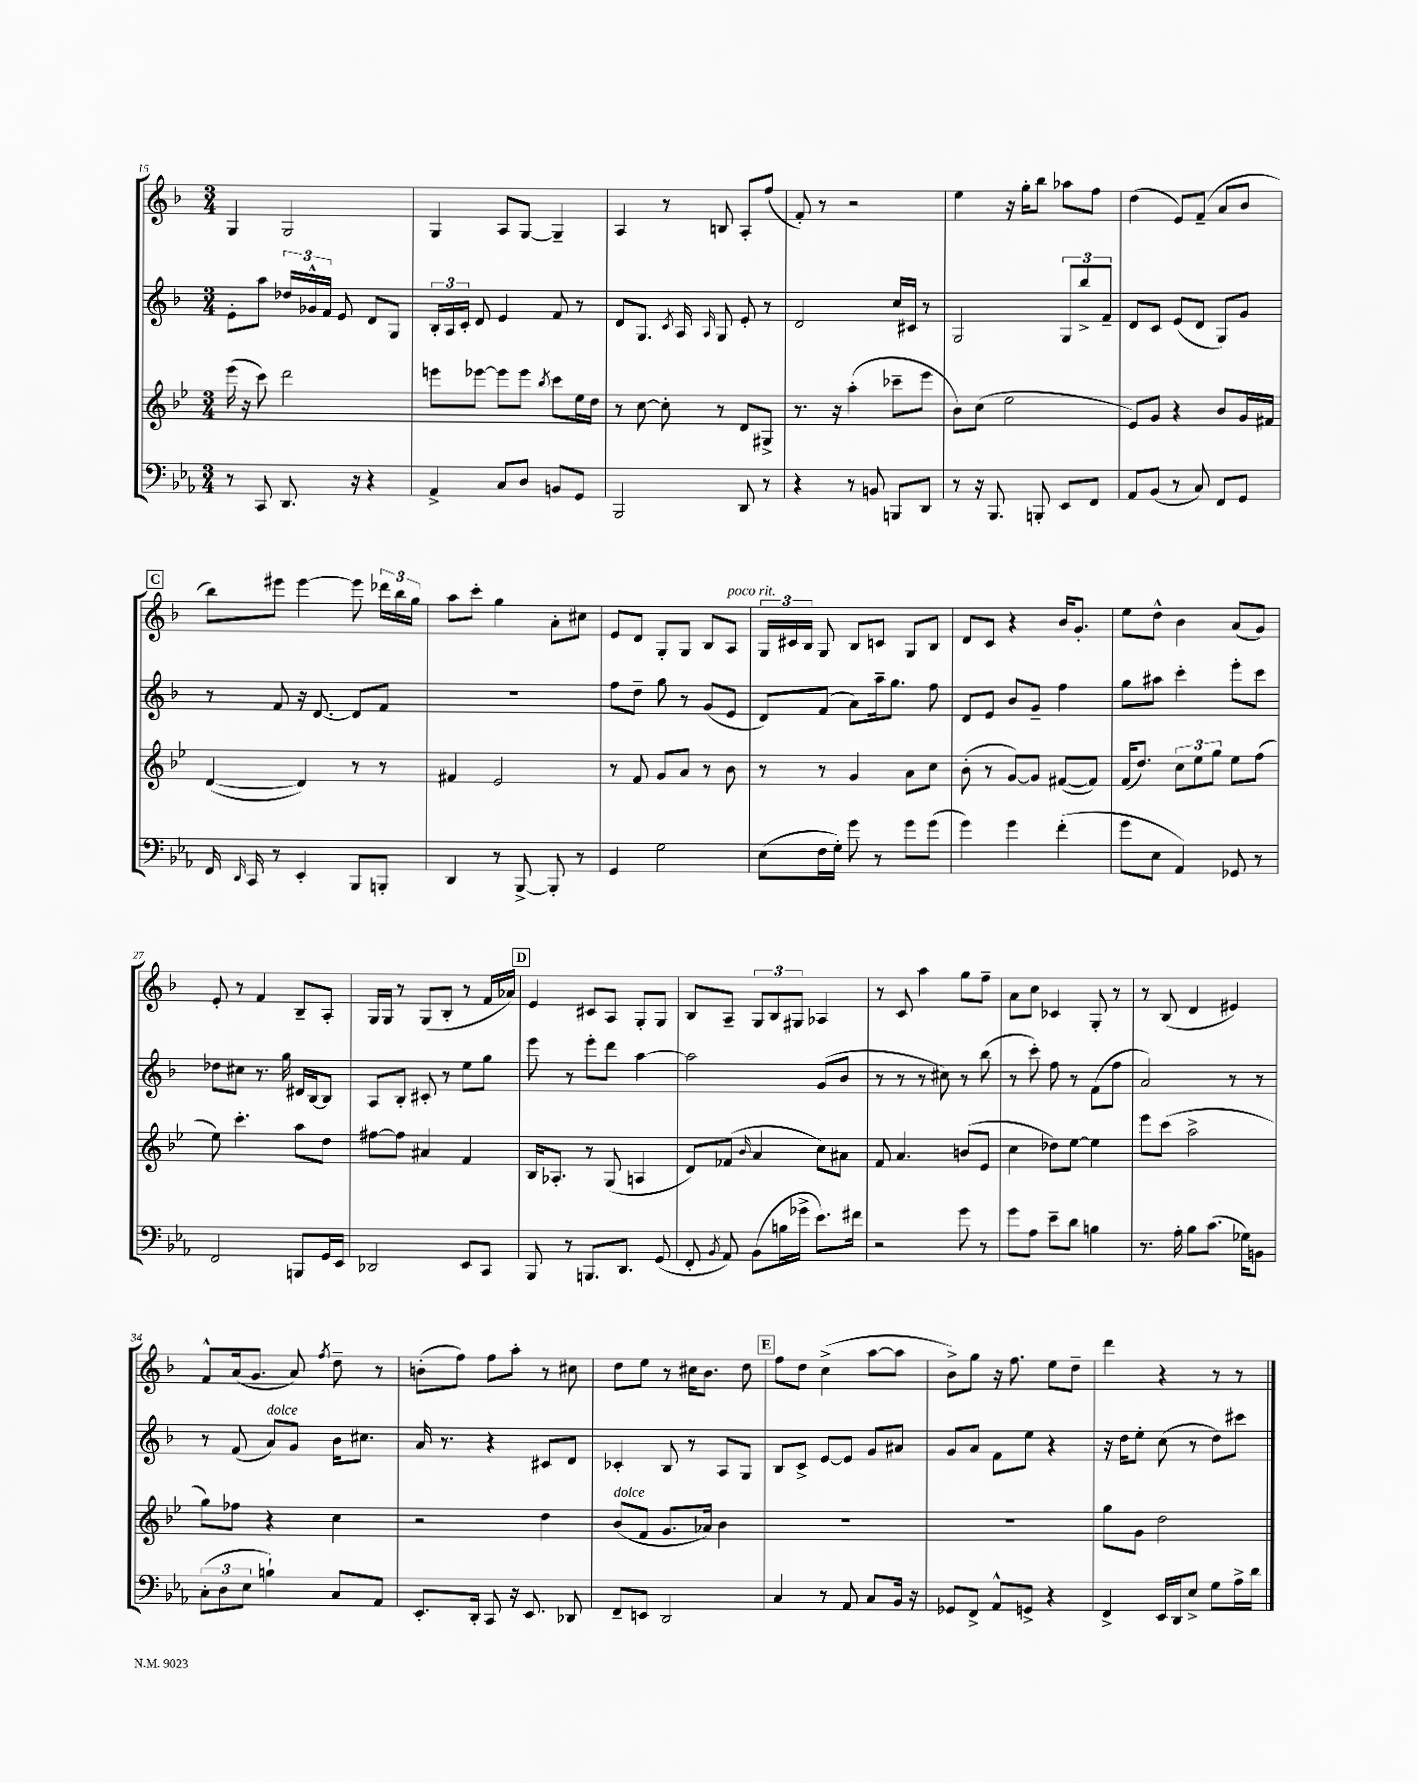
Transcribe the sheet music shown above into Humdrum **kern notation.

**kern	**kern	**kern	**kern
*part4	*part3	*part2	*part1
*staff4	*staff3	*staff2	*staff1
*clefF4	*clefG2	*clefG2	*clefG2
*k[b-e-a-]	*k[b-e-]	*k[b-]	*k[b-]
*M3/4	*M3/4	*M3/4	*M3/4
=15	=15	=15	=15
8r	(16eee-\	8e'\L	4G/
.	16r	.	.
8CC/	8ccc\)	8aa\J	.
8.DD/	2ddd\	24dd-X/LL	2G/
.	.	24g-X^^/	.
.	.	24f/JJ	.
.	.	8e/	.
16r	.	.	.
4r	.	8d/L	.
.	.	8G/J	.
=16	=16	=16	=16
4AA-^/	8eeen\L	24B-'/LL	4G/
.	.	24A/	.
.	.	24c'/JJ	.
.	[8eee-X\J	8d/	.
8C/L	8eee-\L]	4e/	8A/L
8D/J	8eee-\J	.	[8G/J
.	8qbb-/	.	.
8BBn/L	8ccc\L	8f/	4G~/]
8GG/J	16ee-\L	8r	.
.	16dd\JJ	.	.
=17	=17	=17	=17
2BBB-/	8r	8d/L	4A/
.	[8cc\	8.G/J	.
.	8cc'\]	.	8r
.	.	8qc/	.
.	.	16A/	.
.	.	16qqA/	.
.	8r	8G/	8Bn/
8DD/	8d/L	8e'/	8A'/L
8r	8G#X^/J	8r	(8ff/J
=18	=18	=18	=18
4r	8.r	2d/	8f'/)
.	.	.	8r
.	16r	.	.
8r	(4aa'\	.	2r
8BBn/	.	.	.
8BBBn/L	8ccc-X~\L	16cc/LL	.
.	.	16c#X/JJ	.
8DD/J	8eee-\J	8r	.
=19	=19	=19	=19
8r	8b-\L)	2G/	4ee\
16r	(8cc\J	.	.
8.BBB-/	.	.	.
.	2ee-\	.	16r
.	.	.	16gg'\KL
8BBBn'/	.	.	8bb-\J
8EE-/L	.	12G/L	8aa-X\L
.	.	12bb-^/	.
8FF/J	.	.	8ff\J
.	.	12f~/J	.
=20	=20	=20	=20
8AA-/L	8e-/L)	8d/L	(4dd\
(8BB-/J	8g/J	8c/J	.
8r	4r	(8e/L	8e/L)
8C/)	.	8d/J	(8f~/J
8FF/L	8b-/L	8G/L)	8a/L
8GG/J	16g/L	8g/J	8b-/J
.	16f#X/JJ	.	.
!!LO:LB:g=z
!!LO:REH:place=s1:t=C
=21	=21	=21	=21
16FF/	([4d/	8r	8bb-\L)
16qqDD/	.	.	.
16CC/	.	.	.
8r	.	8f/	8eee#X\J
4EE-'/	4d/])	16r	[4eee#\
.	.	[8.d/	.
8BBB-/L	8r	8d/L]	8eee#\]
8BBBn'/J	8r	8f/J	24ddd-X\LL
.	.	.	24bb-\
.	.	.	24gg\JJ
=22	=22	=22	=22
4DD/	4f#X/	2.r	8aa\L
.	.	.	8ccc'\J
8r	2e-/	.	4gg\
[8BBB-^/	.	.	.
8BBB-'/]	.	.	8a'\L
8r	.	.	8cc#X\J
=23	=23	=23	=23
4GG/	8r	8ff\L	8e/L
.	8f/	8dd~\J	8d/J
2G\	8g/L	8gg\	8G'/L
.	8a/J	8r	8G/J
.	8r	(8g/L	8B-/L
!	!	!	!LO:TX:a:i:t=poco rit.
.	8b-\	8e/J	8A/J
=24	=24	=24	=24
(8E-\L	8r	8d/L)	24G/LL
.	.	.	24c#X/
.	.	.	24B-/JJ
16F\L	8r	(8f/J	8G/
16G'\JJ)	.	.	.
8g\	4g/	8a\L)	8B-/L
8r	.	16aa~\k	8cn/J
.	.	8.gg\J	.
8g\L	8a\L	.	8G/L
(8g\J	8cc\J	8ff\	8B-/J
=25	=25	=25	=25
4g\)	(8b-'\	8d/L	8d/L
.	8r	8e/J	8c/J
4g\	[8g/L)	8b-/L	4r
.	8g/J]	8g~/J	.
(4f'\	([8f#X/L	4ff\	16b-/KL
.	.	.	8.g'/J
.	8f#/J])	.	.
=26	=26	=26	=26
8g\L	(16f/KL	8gg\L	8ee\L
.	8.dd/J)	.	.
8E-\J	.	8aa#X\J	8dd^^\J
4AA-/)	12cc\L	4ccc'\	4b-\
.	12ee-\	.	.
.	12gg\J	.	.
8GG-X/	8ee-\L	8eee'\L	(8a/L
8r	(8ff\J	8ccc\J	8g/J)
!!LO:LB:g=z
=27	=27	=27	=27
2FF/	8ee-\)	8dd-X\L	8e'/
.	4.ccc'\	8cc#X\J	8r
.	.	8.r	4f/
.	.	16gg\	.
8BBBn/L	8aa\L	16d#X/LL	8B-~/L
.	.	[16B-/J	.
16GG/L	8dd\J	8B-/J]	8A'/J
16EE-/JJ	.	.	.
=28	=28	=28	=28
2DD-X/	[8ff#X\L	8A/L	16G/LL
.	.	.	16G/JJ
.	8ff#\J]	8B-'/J	8r
.	4a#X/	8c#X'/	(8G/L
.	.	8r	8B-'/J
8EE-/L	4f/	8ee\L	8r
8CC/J	.	8gg\J	16f/LL
.	.	.	16a-X/JJ)
!!LO:REH:place=s1:t=D
=29	=29	=29	=29
8BBB-/	16B-/KL	8eee\	4e/
.	8.A-X'/J	.	.
8r	.	8r	.
8.BBBn/L	8r	8eee'\L	8c#X/L
.	(8G/	8ddd\J	8A/J
8.DD/J	.	.	.
.	4An/	[4aa\	8G'/L
(8GG/	.	.	8G/J
=30	=30	=30	=30
8FF'/	8d/L)	2aa\]	8B-/L
8qBB-/	.	.	.
8AA-/)	(8f-X/J	.	8A~/J
.	16qqb-/	.	.
(8BB-\L	4a/	.	12G/L
.	.	.	12B-/
16Bn\L	.	.	.
.	.	.	12G#X/J
16g-X^\JJ	.	.	.
8.e-\L)	8cc\L)	(8g/L	4A-X/
.	8a#X\J	8b-/J	.
16f#X\Jk	.	.	.
=31	=31	=31	=31
2r	8f/	8r	8r
.	4.a/	8r	8c/
.	.	8r	4aa\
.	.	8cc#X\)	.
8g\	(8bn/L	8r	8gg\L
8r	8e-/J	(8bb-\	8ff~\J
=32	=32	=32	=32
8g\L	4cc\	8r	8a\L
8A-\J	.	8ccc'\)	8cc\J
8e-~\L	8dd-X\L)	8ff\	4c-X/
8d\J	[8ee-\J	8r	.
4Bn\	4ee-\]	(8f\L	8G'/
.	.	8ff\J	8r
=33	=33	=33	=33
8.r	8eee-\L	2a/)	8r
.	(8ccc\J	.	(8B-/
16A-'\	.	.	.
8B-\L	2aa^\	.	4d/
(8.c\J	.	.	.
.	.	8r	4e#X/)
16G-X\KL)	.	.	.
8BBn\J	.	8r	.
!!LO:LB:g=z
=34	=34	=34	=34
(12C'\L	8gg\L)	8r	8f^^/L
12D\	.	.	.
.	8ff-X\J	(8f/	(16a/k
12E-\J	.	.	.
.	.	.	8.g/J
!	!	!LO:TX:a:i:t=dolce	!
4Bn`\)	4r	8a/L)	.
.	.	8g/J	8a/)
.	.	.	8qff/
8C/L	4cc\	16b-\KL	8dd~\
.	.	8.cc#X\J	.
8AA-/J	.	.	8r
=35	=35	=35	=35
8.EE-'/L	2r	16a/	(8bn'\L
.	.	8.r	.
.	.	.	8ff\J)
16DD'/Jk	.	.	.
8CC/	.	4r	8ff\L
16r	.	.	8aa'\J
8.EE-/	.	.	.
.	4dd\	8c#X/L	8r
8DD-X/	.	8d/J	8cc#X\
=36	=36	=36	=36
!	!LO:TX:a:i:t=dolce	!	!
8FF~/L	(8b-/L	4c-X'/	8dd\L
8EEn/J	8f/J	.	8ee\J
2DD/	8.g/L	8B-/	8r
.	.	8r	16cc#X\KL
.	16a-X/Jk)	.	8.b-\J
.	4b-\	8A/L	.
.	.	8G/J	8dd\
!!LO:REH:place=s1:t=E
=37	=37	=37	=37
4C/	2.r	8B-/L	8ff\L
.	.	8c^/J	8dd\J
8r	.	[8e/L	(4cc^\
8AA-/	.	8e/J]	.
8C/L	.	8g/L	[8aa\L
16BB-/Jk	.	8a#X/J	8aa\J]
16r	.	.	.
=38	=38	=38	=38
8GG-X/L	2.r	8g/L	8b-^\L)
8FF^/J	.	8a/J	8gg\J
8AA-^^/L	.	8f\L	16r
.	.	.	8.ff\
8GGn^/J	.	8ee\J	.
4r	.	4r	8ee\L
.	.	.	8dd~\J
=39	=39	=39	=39
4FF^/	8gg\L	16r	4ddd\
.	.	16dd\KL	.
.	8g\J	8ee'\J	.
16EE-/LL	2dd\	(8cc\	4r
16DD/J	.	.	.
8E-^/J	.	8r	.
8G\L	.	8dd\L)	8r
16A-^\L	.	8ccc#X\J	8r
16d\JJ	.	.	.
==	==	==	==
*-	*-	*-	*-
